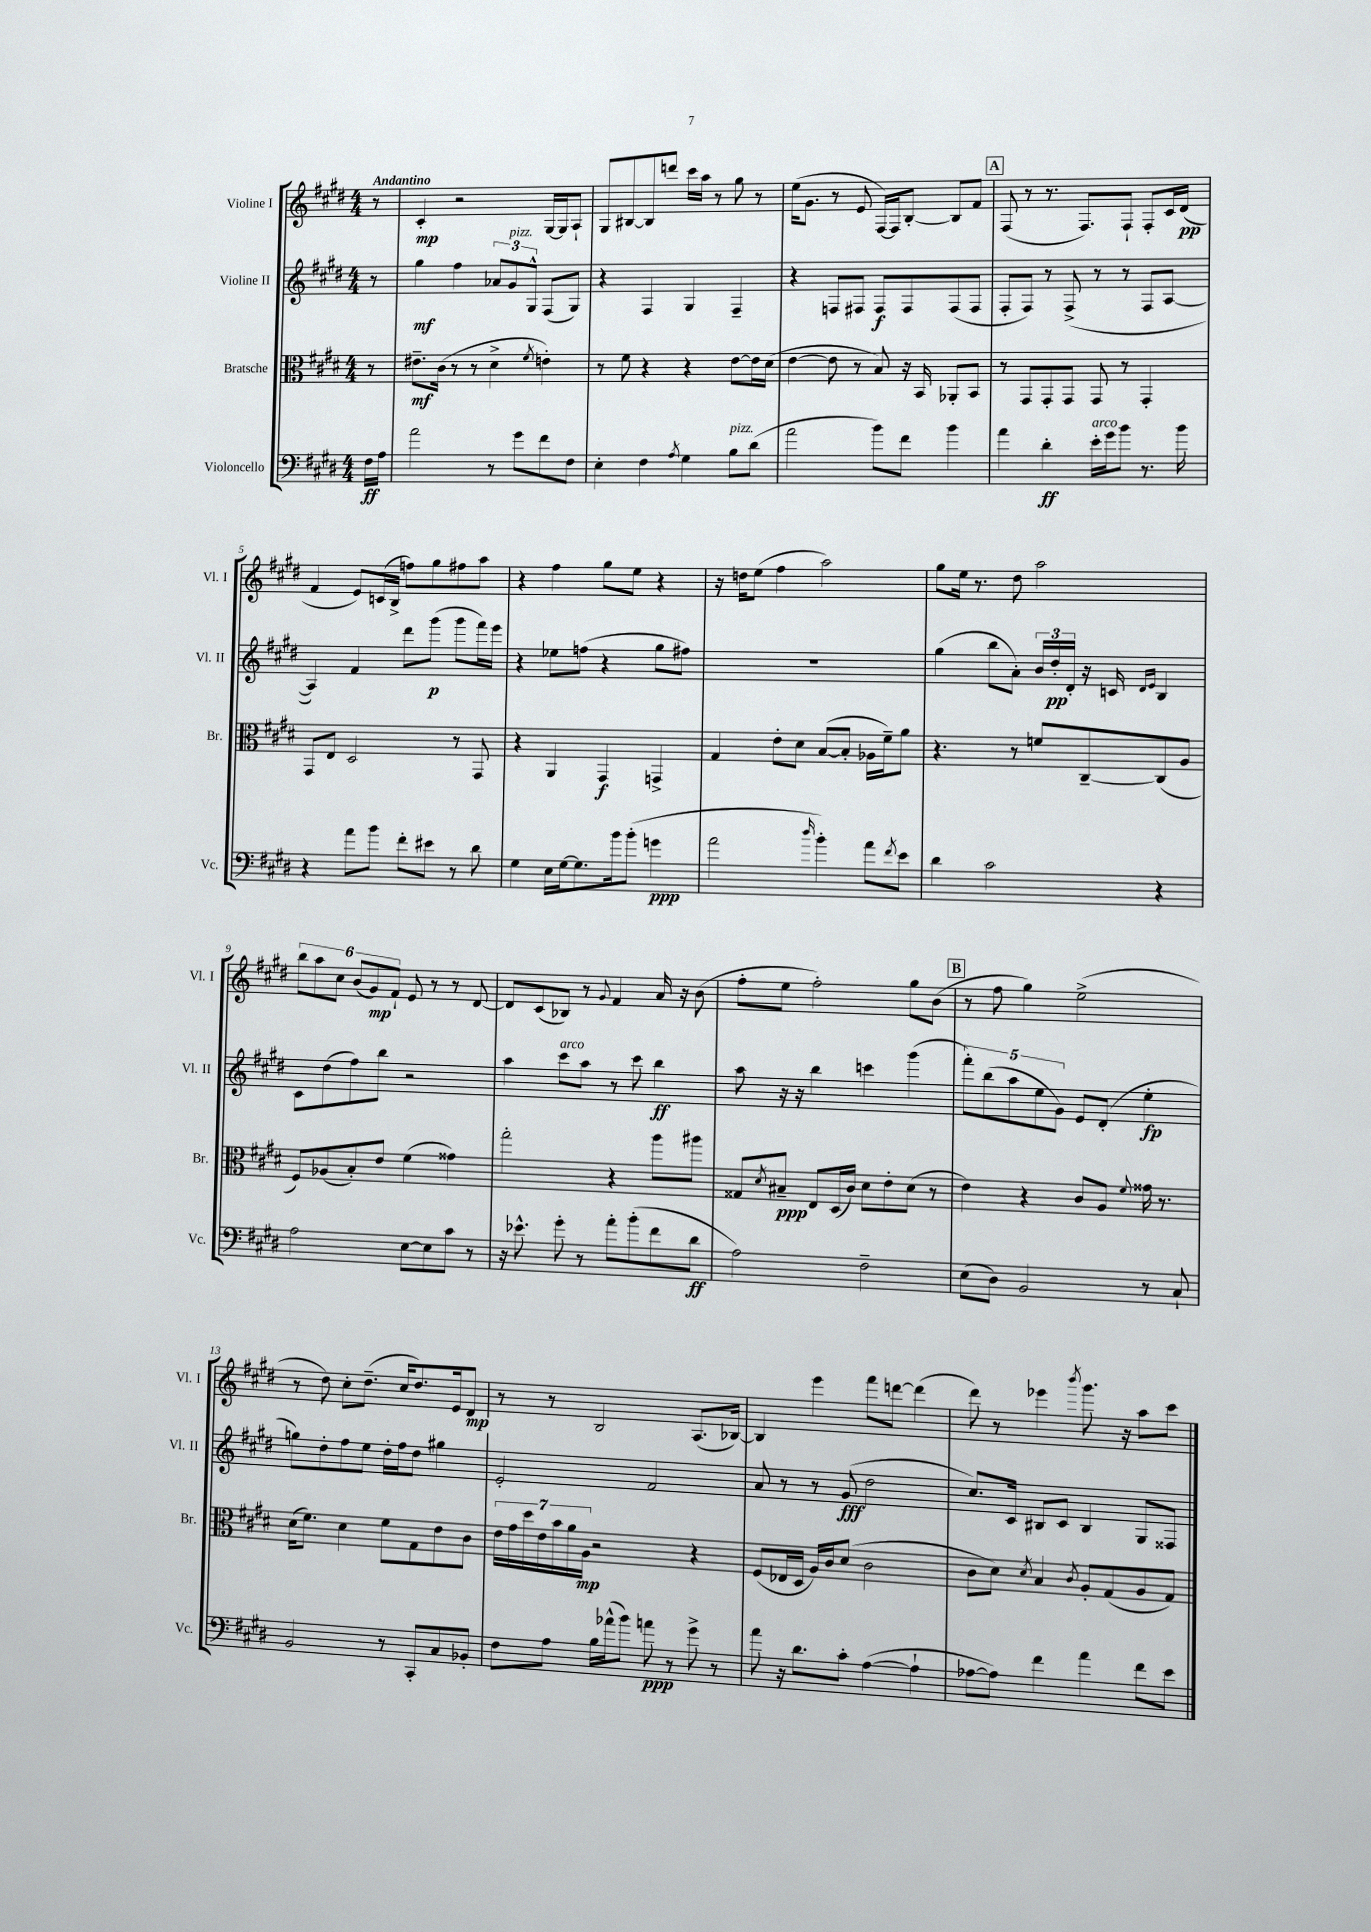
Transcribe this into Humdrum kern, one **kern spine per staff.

**kern	**dynam	**kern	**dynam	**kern	**dynam	**kern	**dynam
*part4	*part4	*part3	*part3	*part2	*part2	*part1	*part1
*staff4	*staff4	*staff3	*staff3	*staff2	*staff2	*staff1	*staff1
*I"Violoncello	*	*I"Bratsche	*	*I"Violine II	*	*I"Violine I	*
*I'Vc.	*	*I'Br.	*	*I'Vl. II	*	*I'Vl. I	*
*clefF4	*	*clefC3	*	*clefG2	*	*clefG2	*
*k[f#c#g#d#]	*	*k[f#c#g#d#]	*	*k[f#c#g#d#]	*	*k[f#c#g#d#]	*
*M4/4	*	*M4/4	*	*M4/4	*	*M4/4	*
=	=	=	=	=	=	=	=
!	!	!	!	!	!	!LO:TX:a:B:t=Andantino	!
16F#\LL	ff	8r	.	8r	.	8r	.
16A\JJ	.	.	.	.	.	.	.
=1	=1	=1	=1	=1	=1	=1	=1
2a\	.	8.e#X~\L	mf	4gg#\	mf	4c#'/	mp
.	.	(16c#\Jk	.	.	.	.	.
.	.	8r	.	4ff#\	.	2r	.
.	.	8r	.	.	.	.	.
8r	.	4d#^\	.	12a-X/L	.	.	.
!	!	!	!	!LO:TX:a:i:t=pizz.	!	!	!
.	.	.	.	12g#/	.	.	.
8g#\L	.	.	.	.	.	.	.
.	.	.	.	12G#^^/J	.	.	.
.	.	8qf#/	.	.	.	.	.
8f#\	.	4en'\)	.	(8F#/L	.	[16G#/LL	.
.	.	.	.	.	.	16G#/J]	.
8F#\J	.	.	.	8G#/J)	.	8A`/J	.
=2	=2	=2	=2	=2	=2	=2	=2
4E'\	.	8r	.	4r	.	8G#/L	.
.	.	8f#\	.	.	.	[8B#X/	.
4F#\	.	4r	.	4F#/	.	8B#/]	.
.	.	.	.	.	.	8dddn/J	.
8qA/	.	.	.	.	.	.	.
4G#\	.	4r	.	4G#/	.	16ccc#\LL	.
.	.	.	.	.	.	16aa\JJ	.
.	.	.	.	.	.	8r	.
!LO:TX:a:i:t=pizz.	!	!	!	!	!	!	!
8B\L	.	[8e\L	.	4F#~/	.	8gg#\	.
(8d#\J	.	16e\L]	.	.	.	8r	.
.	.	(16d#\JJ	.	.	.	.	.
=3	=3	=3	=3	=3	=3	=3	=3
2a\	.	[4e\	.	4r	.	(16ee\KL	.
.	.	.	.	.	.	8.g#\J	.
.	.	8e\]	.	8Fn/L	.	8r	.
.	.	8r	.	8F#X/J	.	8e/	.
8b\L)	.	8B/)	.	8F#/L	f	[16F#/LL)	.
.	.	.	.	.	.	16F#/J]	.
8f#\J	.	16r	.	8F#/	.	[8B'/J	.
.	.	16BB/	.	.	.	.	.
4b\	.	8AA-X'/L	.	(8F#/	.	8B/L]	.
.	.	8BB/J	.	8F#/J	.	8f#/J	.
!!LO:REH:place=s1:t=A
=4	=4	=4	=4	=4	=4	=4	=4
4a\	.	8r	.	8F#'/L	.	(8F#/	.
.	.	8GG#/L	.	8F#/J)	.	8r	.
4d#'\	ff	8GG#'/	.	8r	.	8.r	.
.	.	8GG#/J	.	(8F#^/	.	.	.
.	.	.	.	.	.	8.F#/L)	.
!LO:TX:a:i:t=arco	!	!	!	!	!	!	!
16e'\LL	.	8GG#/	.	8r	.	.	.
16g#\J	.	.	.	.	.	.	.
8b\J	.	8r	.	8r	.	8F#`/J	.
8.r	.	4GG#'/	.	8F#/L	.	8F#'/L	.
.	.	.	.	[8A/J	.	16c#/L	.
16b\	.	.	.	.	.	(16d#/JJ	pp
!!LO:LB:g=z
=5	=5	=5	=5	=5	=5	=5	=5
4r	.	8GG#/L	.	4A/])	.	4f#/	.
.	.	8E/J	.	.	.	.	.
8a\L	.	2D#/	.	4f#/	.	8e/L)	.
8b\J	.	.	.	.	.	(16cn/L	.
.	.	.	.	.	.	16B^/JJ	.
8f#'\L	.	.	.	8ddd#\L	.	8ffn\L)	.
8e#X\J	.	.	.	(8ggg#\J	p	8gg#\	.
8r	.	8r	.	8ggg#\L	.	8ff#X\	.
8d#\	.	8GG#/	.	16fff#\L)	.	8aa\J	.
.	.	.	.	16eee\JJ	.	.	.
=6	=6	=6	=6	=6	=6	=6	=6
4G#\	.	4r	.	4r	.	4r	.
16E\LL	.	4AA/	.	8ee-X\L	.	4ff#\	.
[16G#\J	.	.	.	.	.	.	.
8.G#\]	.	.	.	(8ffn\J	.	.	.
.	.	4GG#/	f	4r	.	8gg#\L	.
16b\k	.	.	.	.	.	.	.
(8b'\J	.	.	.	.	.	8ee\J	.
4gn\	ppp	4GGn^/	.	8gg#\L	.	4r	.
.	.	.	.	8ff#X\J)	.	.	.
=7	=7	=7	=7	=7	=7	=7	=7
2a\	.	4G#/	.	1r	.	16r	.
.	.	.	.	.	.	16ddn\KL	.
.	.	.	.	.	.	(8ee\J	.
.	.	8e'\L	.	.	.	4ff#\	.
.	.	8d#\J	.	.	.	.	.
16qqdd#/	.	.	.	.	.	.	.
4b'\)	.	([8B/L	.	.	.	2aa\)	.
.	.	8B'/J]	.	.	.	.	.
8a\L	.	16A-X\LL	.	.	.	.	.
.	.	16f#~\J)	.	.	.	.	.
8qf#/	.	.	.	.	.	.	.
8e\J	.	8a\J	.	.	.	.	.
=8	=8	=8	=8	=8	=8	=8	=8
4d#\	.	4.r	.	(4gg#\	.	8gg#\L	.
.	.	.	.	.	.	16ee\Jk	.
.	.	.	.	.	.	8.r	.
2c#\	.	.	.	8bb\L	.	.	.
.	.	8r	.	8a'\J)	.	8dd#\	.
.	.	8fn/L	.	24b/LL	.	2aa\	.
.	.	.	.	24dd#'/	pp	.	.
.	.	.	.	24d#'/JJ	.	.	.
.	.	[8C#~/	.	16r	.	.	.
.	.	.	.	16cn/	.	.	.
.	.	.	.	16qqd#/LL	.	.	.
.	.	.	.	16qqe/JJ	.	.	.
4r	.	(8C#/]	.	4B/	.	.	.
.	.	8A/J	.	.	.	.	.
!!LO:LB:g=z
=9	=9	=9	=9	=9	=9	=9	=9
2A\	.	8F#/L)	.	8c#\L	.	12bb\L	.
.	.	.	.	.	.	12aa\	.
.	.	(8A-X/	.	(8dd#\	.	.	.
.	.	.	.	.	.	12cc#\J	.
.	.	8B'/)	.	8ff#\)	.	(12b/L	.
.	.	.	.	.	.	12g#/)	mp
.	.	8e/J	.	8bb\J	.	.	.
.	.	.	.	.	.	12f#`/J	.
[8E\L	.	(4f#\	.	2r	.	8e/	.
8E\]	.	.	.	.	.	8r	.
8c#\J	.	4g##X\)	.	.	.	8r	.
8r	.	.	.	.	.	[8d#/	.
=10	=10	=10	=10	=10	=10	=10	=10
16r	.	2gg#'\	.	4aa\	.	8d#/L]	.
8.e-X^^\	.	.	.	.	.	.	.
.	.	.	.	.	.	(8c#/	.
!	!	!	!	!LO:TX:a:i:t=arco	!	!	!
8g#'\	.	.	.	8ccc#\L	.	8B-X/J)	.
8r	.	.	.	8aa\J	.	8r	.
.	.	.	.	.	.	8qqg#/	.
8a'\L	.	4r	.	8r	.	4f#/	.
(8b'\	.	.	.	8ccc#\	.	.	.
8f#\	.	8aa\L	.	4bb\	ff	16a/	.
.	.	.	.	.	.	16r	.
8d#\J	ff	8aa#X\J	.	.	.	(8b\	.
=11	=11	=11	=11	=11	=11	=11	=11
2A\)	.	8G##X/L	.	8aa\	.	8ff#'\L	.
.	.	8qd#/	.	.	.	.	.
.	.	8B#X~/J	ppp	16r	.	8ee\J	.
.	.	.	.	16r	.	.	.
.	.	8E/L	.	4bb\	.	2ff#'\)	.
.	.	(16D#/L	.	.	.	.	.
.	.	16c#/JJ)	.	.	.	.	.
2F#~\	.	8d#\L	.	4cccn\	.	.	.
.	.	8e'\	.	.	.	.	.
.	.	(8d#\J	.	(4ggg#\	.	8gg#\L	.
.	.	8r	.	.	.	(8b\J	.
!!LO:REH:place=s1:t=B
=12	=12	=12	=12	=12	=12	=12	=12
(8E\L	.	4e\)	.	10fff#'\L)	.	8r	.
.	.	.	.	(10bb\	.	.	.
8D#\J)	.	.	.	.	.	8ff#\	.
.	.	.	.	10aa\	.	.	.
2BB/	.	4r	.	.	.	4gg#\)	.
.	.	.	.	10ee\	.	.	.
.	.	.	.	10g#\J)	.	.	.
.	.	8c#/L	.	8e/L	.	(2ee^\	.
.	.	8A/J	.	(8d#'/J	.	.	.
.	.	8qqf#/	.	.	.	.	.
8r	.	16g##X\	.	4ee'\	fp	.	.
.	.	8.r	.	.	.	.	.
8C#`/	.	.	.	.	.	.	.
!!LO:LB:g=z
=13	=13	=13	=13	=13	=13	=13	=13
2BB/	.	(16d#\KL	.	8ggn\L)	.	8r	.
.	.	8.f#\J)	.	.	.	.	.
.	.	.	.	8dd#'\	.	8dd#\)	.
.	.	4d#\	.	8ff#\	.	8cc#'\L	.
.	.	.	.	8ee\J	.	(8.dd#~\J	.
8r	.	8f#\L	.	16dd#'\LL	.	.	.
.	.	.	.	16ff#\J	.	16cc#/KL	.
8CC#'/L	.	8G#\	.	8dd#\J	.	8.dd#/)	.
8C#/	.	8e\	.	4gg#X\	.	.	.
.	.	.	.	.	.	16e/k	.
8BB-X'/J	.	8c#\J	.	.	.	8d#/J	mp
=14	=14	=14	=14	=14	=14	=14	=14
8F#\L	.	28e\LL	.	2e'/	.	8r	.
.	.	28g#\	.	.	.	.	.
.	.	28dd#\	.	.	.	.	.
.	.	28e\	.	.	.	.	.
8A\J	.	.	.	.	.	8r	.
.	.	28b\	.	.	.	.	.
.	.	28a\	.	.	.	.	.
.	.	28A\JJ	mp	.	.	.	.
16B\LL	.	2r	.	.	.	2B/	.
(16a-X^^\J	.	.	.	.	.	.	.
8b\J)	.	.	.	.	.	.	.
8an\	ppp	.	.	2f#/	.	.	.
8r	.	.	.	.	.	.	.
8g#^\	.	4r	.	.	.	(8.A/L	.
8r	.	.	.	.	.	.	.
.	.	.	.	.	.	[16B-X/Jk)	.
=15	=15	=15	=15	=15	=15	=15	=15
8a\	.	(8F#/L	.	8a/	.	4B-/]	.
16r	.	16E-X/L	.	8r	.	.	.
8.d#\L	.	16D#/JJ	.	.	.	.	.
.	.	16A/LL)	.	8r	.	4eee\	.
.	.	16c#/J	.	.	.	.	.
8c#'\J	.	(8d#/J	.	(8g#/	fff	.	.
([4A\	.	2c#\	.	2dd#\	.	8fff#\L	.
.	.	.	.	.	.	[8dddn\J	.
4A`\]	.	.	.	.	.	(4ddd\]	.
=16	=16	=16	=16	=16	=16	=16	=16
[8A-X\L	.	8c#\L	.	8.cc#/L)	.	8ddd#\)	.
8A-\J])	.	8d#\J)	.	.	.	8r	.
.	.	.	.	16c#/Jk	.	.	.
.	.	8qd#/	.	.	.	.	.
4f#\	.	4B/	.	8B#X/L	.	4eee-X\	.
.	.	.	.	8c#/J	.	.	.
.	.	8qc#/	.	.	.	8qbbb/	.
4a\	.	8A'/L	.	4B#/	.	8.ggg#\	.
.	.	(8G#/	.	.	.	.	.
.	.	.	.	.	.	16r	.
8f#\L	.	8A/	.	8G#/L	.	8aa\L	.
8e\J	.	8G#/J)	.	8F##X/J	.	8ccc#\J	.
==	==	==	==	==	==	==	==
*-	*-	*-	*-	*-	*-	*-	*-
